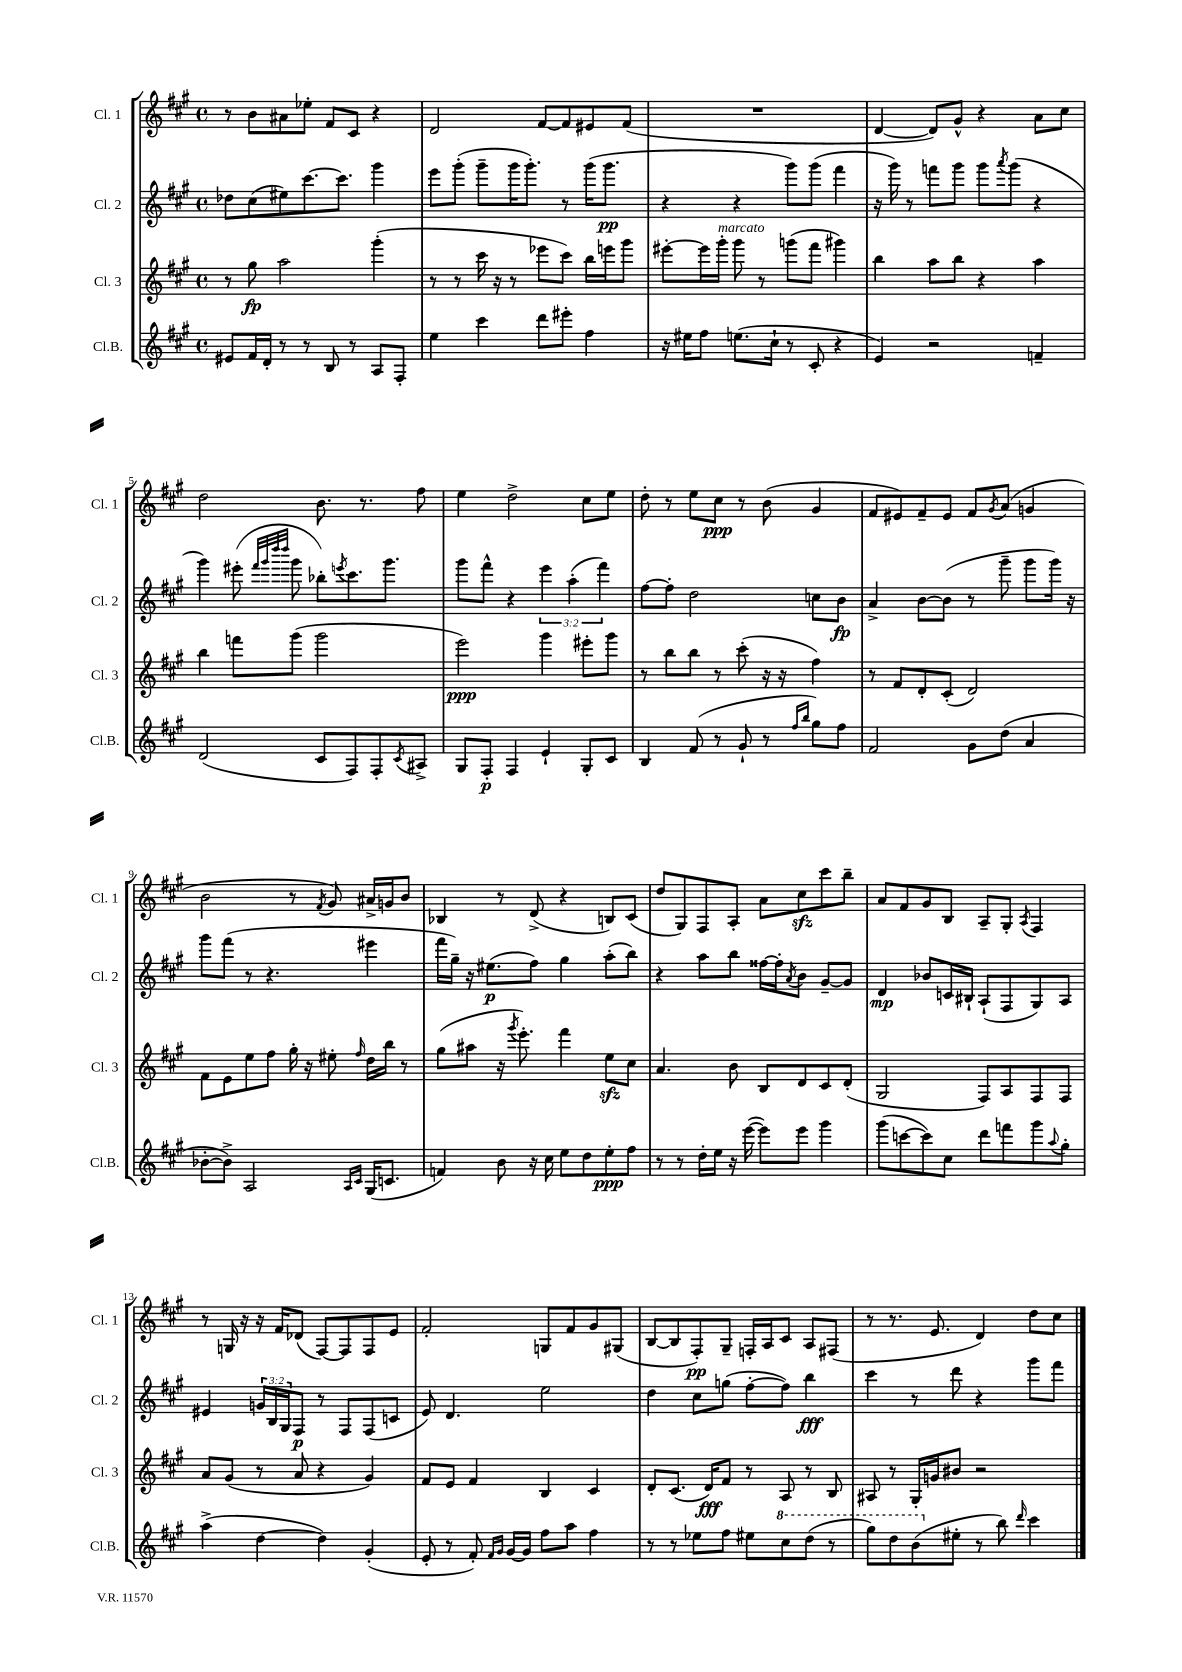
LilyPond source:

<<
\new StaffGroup <<
\new Staff = "s0" \with { instrumentName = "Cl. 1" shortInstrumentName = "Cl. 1" } {
    \clef treble \key a \major \defaultTimeSignature \time 4/4
    r8 b'8 ais'8 ees''8-. fis'8 cis'8 r4 |
    d'2 fis'8~ fis'8 eis'8 fis'8( |
    R1 |
    d'4~ d'8) gis'8-^ r4 a'8 cis''8 |
    d''2 b'8. r8. fis''8 |
    e''4 d''2-> cis''8 e''8 |
    d''8-. r8 e''8 cis''8\ppp r8 b'8( gis'4 |
    fis'8 eis'8) fis'8-- eis'8 fis'8 \acciaccatura { gis'8 } a'8( g'4 |
    b'2 r8 \acciaccatura { fis'8 } gis'8) ais'16-> g'16 b'8 |
    bes4 r8 d'8->( r4 b8) cis'8( |
    d''8 gis8) fis8 a8-. a'8 cis''8\sfz cis'''8 b''8-- |
    a'8 fis'8 gis'8 b8 a8-- gis8-. \acciaccatura { a8 } fis4 |
    r8 g16 r16 r16 fis'16 des'8( fis8~) fis8 fis8 e'8 |
    fis'2-. g8 fis'8 gis'8 gis8( |
    b8~ b8 fis8-.\pp) gis8-- f16-. a16 cis'8 a8 fis8( |
    r8 r8. e'8. d'4) d''8 cis''8 \bar "|." |
}
\new Staff = "s1" \with { instrumentName = "Cl. 2" shortInstrumentName = "Cl. 2" } {
    \clef treble \key a \major \defaultTimeSignature \time 4/4 \override Staff.TupletNumber.text = #tuplet-number::calc-fraction-text
    des''8 cis''8( eis''8) cis'''8.~ cis'''8. gis'''4 |
    e'''8 gis'''8-.( gis'''8-- gis'''16 gis'''8.-.) r8 gis'''16( gis'''8.\pp |
    r4 r4 gis'''8) gis'''8( fis'''4 |
    r16 gis'''16) r8 f'''8 gis'''8 gis'''8 \acciaccatura { a'''8 } gis'''8( r4 |
    gis'''4) eis'''8-.( \grace { fis'''32 gis'''32 d''''32 d''''32 } gis'''8 bes''8-.) \acciaccatura { e'''8 } cis'''8. gis'''8. |
    gis'''8 fis'''8-^ r4 \tuplet 3/2 { e'''4 a''4-.( fis'''4) } |
    fis''8~ fis''8-. d''2 c''8 b'8\fp |
    a'4-> b'8~ b'8( r8 gis'''8-- gis'''8 gis'''16) r16 |
    gis'''8 fis'''8( r8 r4. eis'''4 |
    fis'''16 gis''16--) r16 eis''8.\p( fis''8) gis''4 a''8-.( b''8) |
    r4 a''8 b''8 fisis''16~ fisis''16-. \acciaccatura { a'8 } b'8 gis'8~-- gis'8 |
    d'4\mp bes'8 c'16 bis16-! a8-!( fis8 gis8) a8 |
    eis'4 \tuplet 3/2 { g'16 b16 gis16 } fis8\p r8 fis8 fis8( c'8 |
    e'8) d'4. e''2 |
    d''4 cis''8 g''8( fis''8~-. fis''8) b''4\fff |
    cis'''4 r8 d'''8 r4 gis'''8 fis'''8 \bar "|." |
}
\new Staff = "s2" \with { instrumentName = "Cl. 3" shortInstrumentName = "Cl. 3" } {
    \clef treble \key a \major \defaultTimeSignature \time 4/4
    r8 gis''8\fp a''2 gis'''4-.( |
    r8 r8 cis'''16 r16 r8 ees'''8 cis'''8) b''16 e'''16 gis'''8 |
    eis'''8~-. eis'''16 gis'''16-.^\markup { \italic "marcato" } gis'''8 r8 g'''8( fis'''8 gis'''4) |
    b''4 a''8 b''8 r4 a''4 |
    b''4 f'''8 gis'''8( gis'''2 |
    e'''2\ppp) gis'''4 eis'''8-. gis'''8 |
    r8 b''8 b''8 r8 cis'''8-.( r16 r16 fis''4) |
    r8 fis'8 d'8-. cis'8-.( d'2) |
    fis'8 e'8 e''8 fis''8 gis''16-. r16 eis''8-. \grace { fis''16 } d''16 b''16 r8 |
    gis''8( ais''8 r16 \acciaccatura { gis'''8 } e'''8.-.) fis'''4 e''8\sfz cis''8 |
    a'4. b'8 b8 d'8 cis'8 d'8-.( |
    gis2 fis8) a8 fis8 fis8 |
    a'8 gis'8( r8 a'8 r4 gis'4) |
    fis'8 e'8 fis'4 b4 cis'4 |
    d'8-. cis'8.( d'16\fff) fis'8 r8 a8 r8 b8 |
    ais8 r8 gis16-. g'16 bis'8 r2 \bar "|." |
}
\new Staff = "s3" \with { instrumentName = "Cl.B." shortInstrumentName = "Cl.B." } {
    \clef treble \key a \major \defaultTimeSignature \time 4/4
    eis'8 fis'16 d'16-. r8 r8 b8 r8 a8 fis8-. |
    e''4 cis'''4 d'''8 eis'''8-. fis''4 |
    r16 eis''16 fis''8 e''8.( cis''16-! r8 cis'8-. r4 |
    e'4) r2 f'4-- |
    d'2( cis'8 fis8) fis8-. \acciaccatura { cis'8 } ais8-> |
    gis8 fis8-.\p fis4 e'4-! gis8-. cis'8 |
    b4 fis'8( r8 gis'8-! r8 \grace { fis''16 b''16 } gis''8) fis''8 |
    fis'2 gis'8 d''8( a'4 |
    bes'8~-. bes'8->) a2 \grace { a16 cis'16 } gis16( c'8. |
    f'4) b'8 r16 cis''16 e''8 d''8 e''8-.\ppp fis''8 |
    r8 r8 d''16-. e''16 r16 e'''16~( e'''8) e'''8 gis'''4 |
    gis'''8( c'''8~ c'''8) cis''8 d'''8 f'''8 gis'''8 \appoggiatura { a''8 } gis''8-. |
    a''4->( d''4~ d''4) gis'4-.( |
    e'8-. r8 fis'8-.) \grace { fis'16 gis'16 } gis'16~ gis'16 fis''8 a''8 fis''4 |
    r8 r8 ees''8 fis''8 eis''8 \ottava #1 cis'''8 d'''8( r8 |
    gis'''8) d'''8 b''8( \ottava #0 eis''8-. r8 b''8) \grace { d'''16 } cis'''4 \bar "|." |
}
>>
>>
